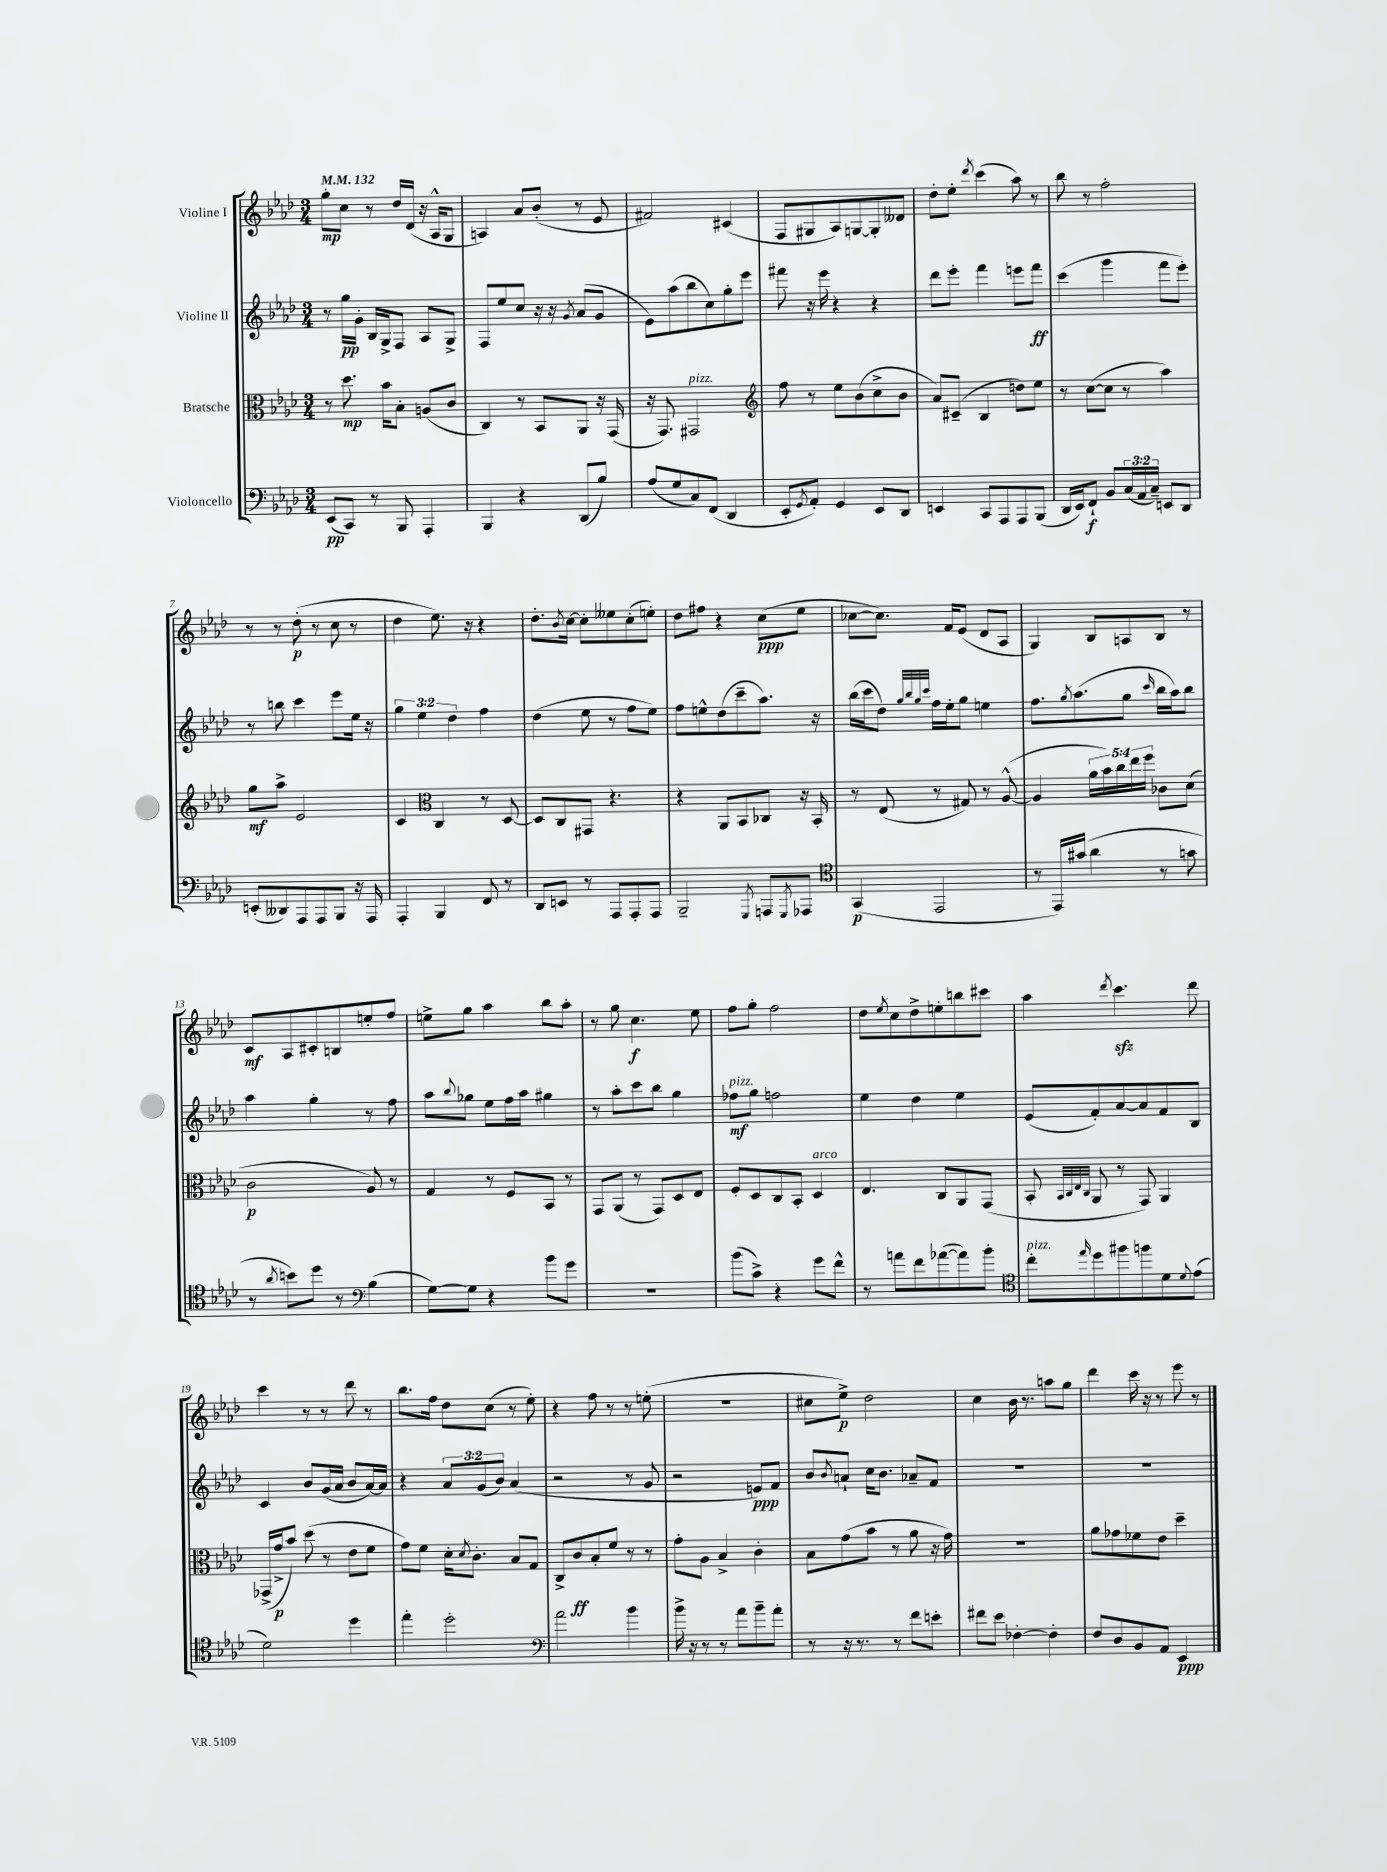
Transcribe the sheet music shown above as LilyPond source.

<<
\new StaffGroup <<
\new Staff = "s0" \with { instrumentName = "Violine I" } {
    \clef treble \key aes \major \numericTimeSignature \time 3/4 \tempo 4 = 132
    g''8-.\mp c''8 r8 des''16 des'16( r16 aes16-^ g8 |
    a4) aes'8 bes'8-.( r8 ees'8 |
    fis'2) cis'4( |
    f8 gis8 aes8) g8~ g8-. deses'8 |
    des''8-. ees''8-. \acciaccatura { des'''8 } c'''4( aes''8) r8 |
    bes''8 r8 f''2-. |
    r8 r8 des''8-.\p( r8 c''8 r8 |
    des''4 ees''8.) r16 r4 |
    des''8.-. \acciaccatura { bes'8 } c''16~ c''8-. eeses''8 c''8-.( e''8-.) |
    des''8 fis''8 r4 c''8\ppp( ees''8 |
    ces''8~ ces''8.) f'16 ees'8( des'8 aes8 |
    g4) bes8 a8 bes8 r8 |
    c'8\mf aes8 cis'8-. b8 e''8-. f''8 |
    e''8-> g''8 aes''4 bes''8 aes''8-. |
    r8 g''8 c''4.\f ees''8 |
    f''8 g''8-. f''2 |
    des''8 \acciaccatura { ees''8 } c''8 des''8-> e''8-. b''8 cis'''8 |
    aes''4 \acciaccatura { des'''8 } c'''4.\sfz des'''8 |
    c'''4 r8 r8 des'''8 r8 |
    bes''8. f''16 des''8 c''8( r8 ees''8-.) |
    r4 f''8 r8 r8 e''8-.( |
    R2. |
    cis''8 ees''8->\p) des''2 |
    c''4 bes'16 r8. a''8 g''8 |
    des'''4 c'''16 r16 r8 ees'''8 r8 \bar "|." |
}
\new Staff = "s1" \with { instrumentName = "Violine II" } {
    \clef treble \key aes \major \numericTimeSignature \time 3/4 \override Staff.TupletNumber.text = #tuplet-number::calc-fraction-text
    r8 g''16\pp g'16-. bes16 g16-> f8 aes8 g8-> |
    f8 ees''8 c''8 r16 r16 \acciaccatura { g'8 } aes'8( g'8 |
    ees'8) aes''8( bes''8 c''8) g''8-. ees'''8 |
    fis'''8 r16 ees'''16 r4 r4 |
    des'''8 ees'''8-. f'''4 e'''8 f'''8\ff |
    c'''4( g'''4 f'''8 ees'''8-.) |
    r8 b''8 c'''4 ees'''8 ees''16 r16 |
    \tuplet 3/2 { g''4 ees''4 des''4 } f''4 |
    des''4( ees''8 r8 f''8 ees''8) |
    f''8 e''8-^ des''8( c'''8-- aes''8.) r16 |
    bes''16( c'''16 des''8) \grace { g''32 bes''32 g''32 c'''32 } f''16 ees''16-. g''8 e''4 |
    f''8. \acciaccatura { g''8 } aes''8.( g''8 \grace { c'''16 } bes''16 aes''16) bes''8 |
    aes''4 g''4-. r8 f''8 |
    aes''8 \appoggiatura { bes''8 } ges''8 ees''8 f''16 aes''16 gis''4 |
    r8 aes''8-. c'''8 bes''8 g''4 |
    fes''8\mf^\markup { \italic "pizz." } g''8 f''2 |
    ees''4 des''4 ees''4 |
    ees'8( f'8-.) aes'8~ aes'8 f'8 bes8 |
    c'4 bes'8 g'16( aes'16 bes'8 aes'16~) aes'16 |
    r4 \tuplet 3/2 { aes'8 g'8( bes'8) } aes'4( |
    r2 r8 g'8 |
    r2 e'8\ppp) f'8 |
    bes'8 \acciaccatura { bes'8 } a'8-! c''16 bes'8. aes'8-- f'8 |
    R2. |
    R2. \bar "|." |
}
\new Staff = "s2" \with { instrumentName = "Bratsche" } {
    \clef alto \key aes \major \numericTimeSignature \time 3/4 \override Staff.TupletNumber.text = #tuplet-number::calc-fraction-text
    r8 des''8.\mp bes'16 bes8-. a8( c'8 |
    c4) r8 bes,8 aes,8 r16 g,16( |
    r16 g,8.) gis,2^\markup { \italic "pizz." } |
    \clef treble f''8 r8 ees''8 bes'8( c''8-> bes'8 |
    aes'8) cis'8--( bes4 d''8) ees''8 |
    r8 c''8~( c''8 r8 aes''4) |
    g''8\mf aes''8-> ees'2 |
    c'4 \clef alto c4 r8 des8~ |
    des8 c8 gis,8 r4. |
    r4 aes,8 bes,8 ces8 r16 bes,16-. |
    r8 ees8( r8 gis8) r8 aes8~-^( |
    aes4 \tuplet 5/4 { aes'16 bes'16) c''16 ees''16 f''16 } ces'8 des'8( |
    c'2\p aes8) r8 |
    g4 r8 f8 bes,8 r8 |
    g,8 aes,8( r8 g,8) des8 ees8 |
    f8-. des8 c8 bes,8-. des4^\markup { \italic "arco" } |
    ees4. c8 aes,8 g,8( |
    bes,8-. \grace { bes,32 c32 ees32 c32 } aes,8 r8 g,8) aes,4 |
    ges,16->( g'16->\p bes'8) des''8( r8 ees'8 f'8 |
    g'8) f'8 des'16-. \acciaccatura { des'8 } c'8.-. bes8 g8 |
    c8-> c'8\ff bes8-. f'8 r8 r8 |
    g'8-. aes8 bes4-> c'4-. |
    bes8 g'8( bes'8 r8 aes'8 r16 g'16) |
    R2. |
    aes'8 ges'8 fes'8 ees'8 des''4-- \bar "|." |
}
\new Staff = "s3" \with { instrumentName = "Violoncello" } {
    \clef bass \key aes \major \numericTimeSignature \time 3/4 \override Staff.TupletNumber.text = #tuplet-number::calc-fraction-text
    ees,8\pp( c,8) r8 bes,,8 aes,,4-. |
    bes,,4 r4 des,8( bes8) |
    aes8( g8 c8) f,8( des,4 |
    ees,8-. \acciaccatura { g,8 } aes,8-.) g,4 ees,8 des,8 |
    e,4 c,8 aes,,8 aes,,8 bes,,8( |
    des,16 ees,16) f,8-!\f bes,8 \tuplet 3/2 { c16( aes,16 c16--) } e,8 des,8 |
    e,8-.( deses,8) aes,,8 aes,,8 bes,,8 r16 aes,,16 |
    aes,,4-. bes,,4 f,8 r8 |
    des,8 e,8 r8 aes,,8 aes,,8-. aes,,8 |
    bes,,2-- \acciaccatura { g,,8 } a,,8 \acciaccatura { g,,8 } aes,,8 |
    \clef tenor g,4\p( ees,2 |
    r8 ees,16) gis'16( aes'4 r8 g'8 |
    r8 \acciaccatura { aes'8 } b'8) des''8 r8 \clef bass bes4( |
    g8~) g8 r4 bes'8 g'8 |
    R2. |
    bes'8( c'8->) r4 g'8 f'8-^ |
    r8 a'8 f'8 aes'8~( aes'8) bes'8-. |
    \clef tenor c''8-.^\markup { \italic "pizz." } \grace { ees''16 } des''8 fis''8 f''8 des'8 \appoggiatura { des'8 } ees'8( |
    des'2) des''4 |
    ees''4-. des''2-. |
    \clef bass aes'2 bes'4 |
    bes'16-> r16 r8 r8 aes'8 bes'8-- aes'8-. |
    r8 r16 r8. r8 f'8 e'8-. |
    fis'8 ees'8 fes4~-. fes4-. |
    f8 des8 bes,8 aes,8 ees,4\ppp \bar "|." |
}
>>
>>
